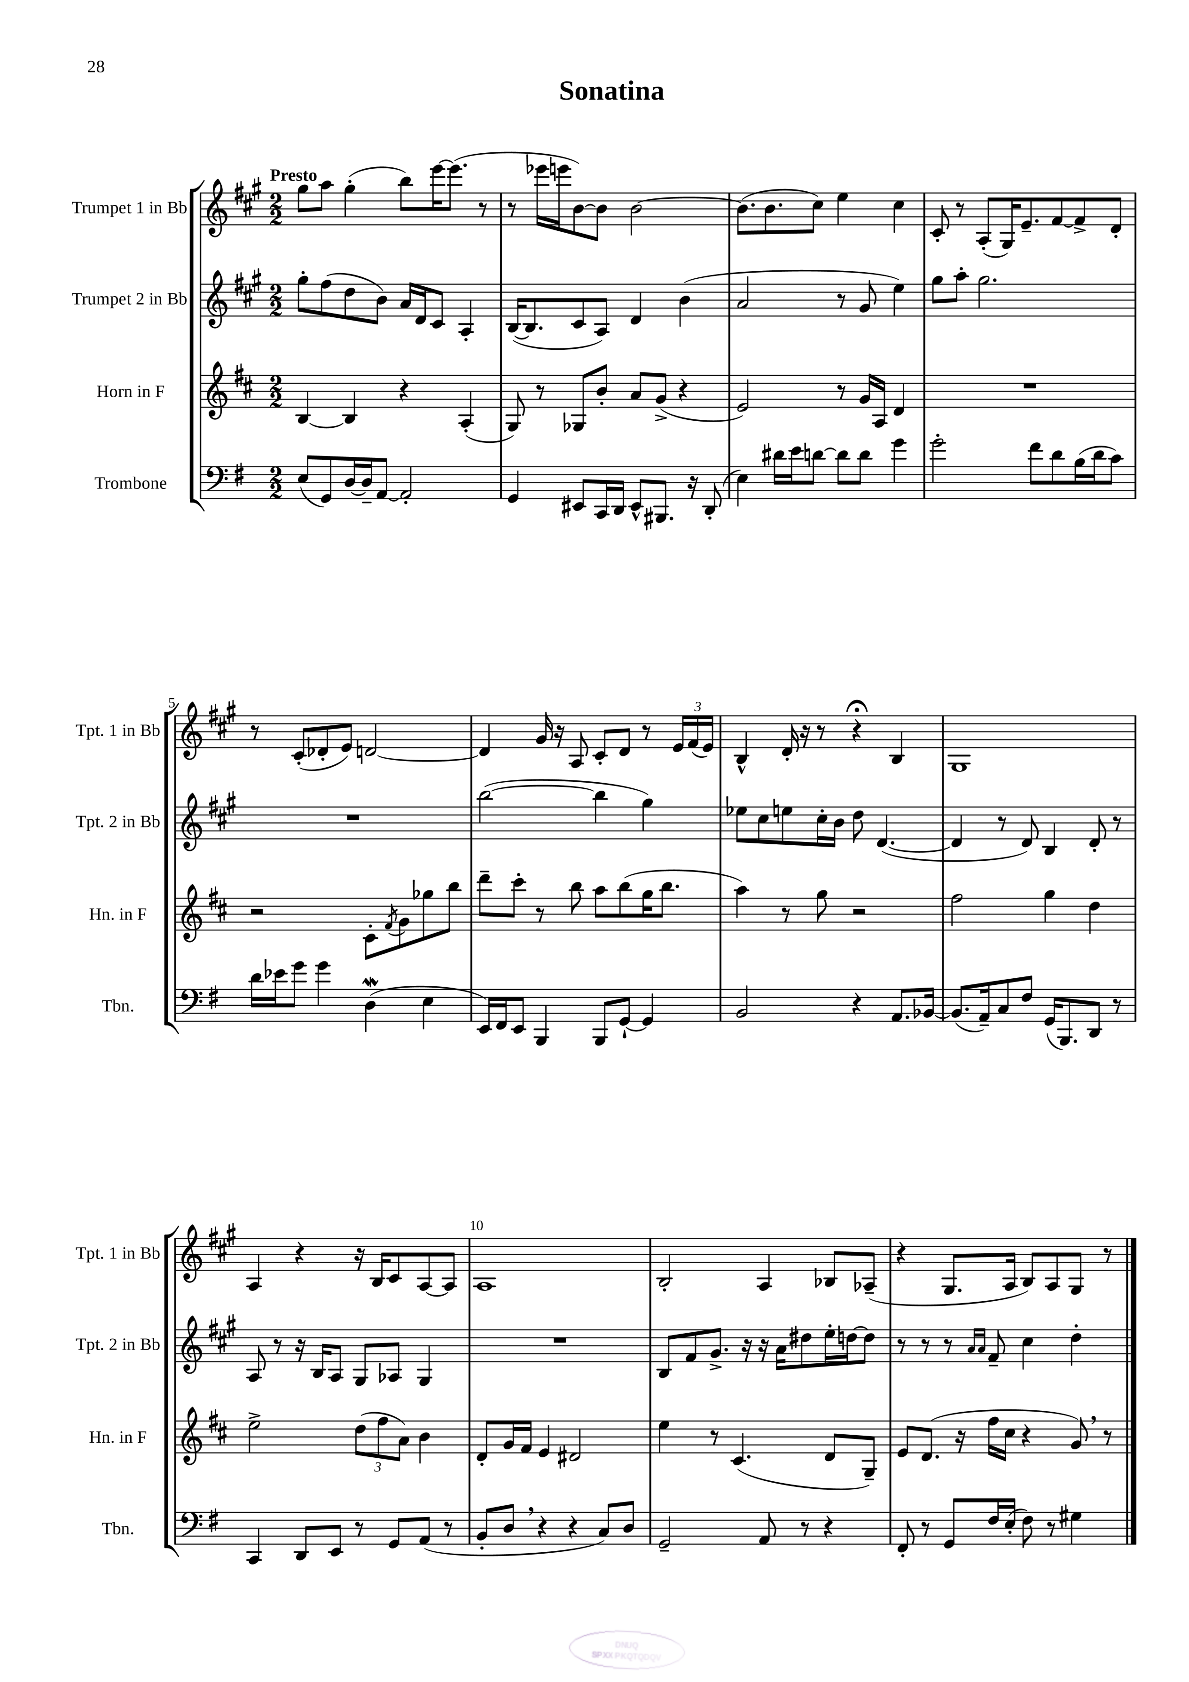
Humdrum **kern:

**kern	**kern	**kern	**kern
*staff4	*staff3	*staff2	*staff1
*clefF4	*clefG2	*clefG2	*clefG2
*k[f#]	*k[f#c#]	*k[f#c#g#]	*k[f#c#g#]
*M2/2	*M2/2	*M2/2	*M2/2
(8E	[4B	8gg#'	8gg#
8GG)	.	(8ff#	8aa
[16D	4B]	8dd	(4gg#'
16D~]	.	.	.
[8AA	.	8b)	.
2AA']	4r	16a	8bb)
.	.	16d	.
.	.	8c#	[16eee
.	.	.	(8.eee]
.	(4A'	4A'	.
.	.	.	8r
=	=	=	=
4GG	8G)	([16B	8r
.	.	8.B]	.
.	8r	.	16eee-
.	.	.	16eee
8EE#	8G-	8c#	[8b)
16CC	8b'	8A)	8b]
16DD	.	.	.
8EE#^^	8a	4d	[2b
8.BBB#	(8g^	.	.
.	4r	(4b	.
16r	.	.	.
(8DD'	.	.	.
=	=	=	=
4E)	2e)	2a	(8.b]
.	.	.	8.b
16d#	.	.	.
16e	.	.	.
[8d	.	.	8cc#)
8d]	8r	8r	4ee
8d	16g	8g#	.
.	16A	.	.
4g	4d	4ee)	4cc#
=	=	=	=
2g'	1r	8gg#	8c#'
.	.	8aa'	8r
.	.	2.gg#	(8A'
.	.	.	16G#)
.	.	.	8.e~
8f#	.	.	.
8d	.	.	[8f#
(16B	.	.	8f#^]
16d	.	.	.
8c)	.	.	8d'
=	=	=	=
16d	2r	1r	8r
16e-	.	.	.
8g	.	.	(8c#'
4g	.	.	8d-'
.	.	.	8e)
(4D	8c#'	.	[2d
.	8qf#	.	.
.	8g	.	.
4E	8gg-	.	.
.	8bb	.	.
=	=	=	=
16EE)	8ddd~	([2bb	4d]
16FF#	.	.	.
8EE	8ccc#'	.	.
4BBB	8r	.	16g#
.	.	.	16r
.	8bb	.	8A
8BBB	8aa	4bb]	8c#'
[8GG`	(8bb	.	8d
4GG]	16gg	4gg#)	8r
.	8.bb	.	.
.	.	.	24e
.	.	.	(24f#
.	.	.	24e)
=	=	=	=
2BB	4aa)	8ee-	4B^^
.	.	8cc#	.
.	8r	8ee	16d'
.	.	.	16r
.	8gg	16cc#'	8r
.	.	16b	.
4r	2r	8dd	4r;
.	.	([4.d	.
8.AA	.	.	4B
[16BB-	.	.	.
=	=	=	=
(8.BB-]	2ff#	4d]	1G#
16AA~)	.	.	.
8C	.	8r	.
8F#	.	8d)	.
(16GG	4gg	4B	.
8.BBB)	.	.	.
8DD	4dd	8d'	.
8r	.	8r	.
=	=	=	=
4CC	2ee^	8A	4A
.	.	8r	.
8DD	.	16r	4r
.	.	16B	.
8EE	.	8A	.
8r	(12dd	8G#	16r
.	.	.	16B
.	12ff#	.	.
8GG	.	8A-	8c#
.	12a)	.	.
(8AA	4b	4G#	[8A
8r	.	.	8A]
=	=	=	=
8BB'	8d'	1r	1A
8D	16g	.	.
.	16f#	.	.
4r	4e	.	.
4r	2d#	.	.
8C)	.	.	.
8D	.	.	.
=	=	=	=
2GG~	4ee	8B	2B'
.	.	8f#	.
.	8r	8.g#^	.
.	(4.c#	.	.
.	.	16r	.
8AA	.	16r	4A
.	.	16a	.
8r	.	8dd#	.
4r	8d	16ee'	8B-
.	.	[16dd	.
.	8G~)	8dd]	(8A-~
=	=	=	=
8FF#'	8e	8r	4r
8r	(8.d	8r	.
8GG	.	8r	8.G#
.	16r	.	.
.	.	16qqa	.
.	.	16qqa	.
16F#	16ff#	8f#~	.
(16E'	16cc#	.	16A
8F#)	4r	4cc#	8B)
8r	.	.	8A
4G#	8g)	4dd'	8G#
.	8r	.	8r
==	==	==	==
*-	*-	*-	*-
